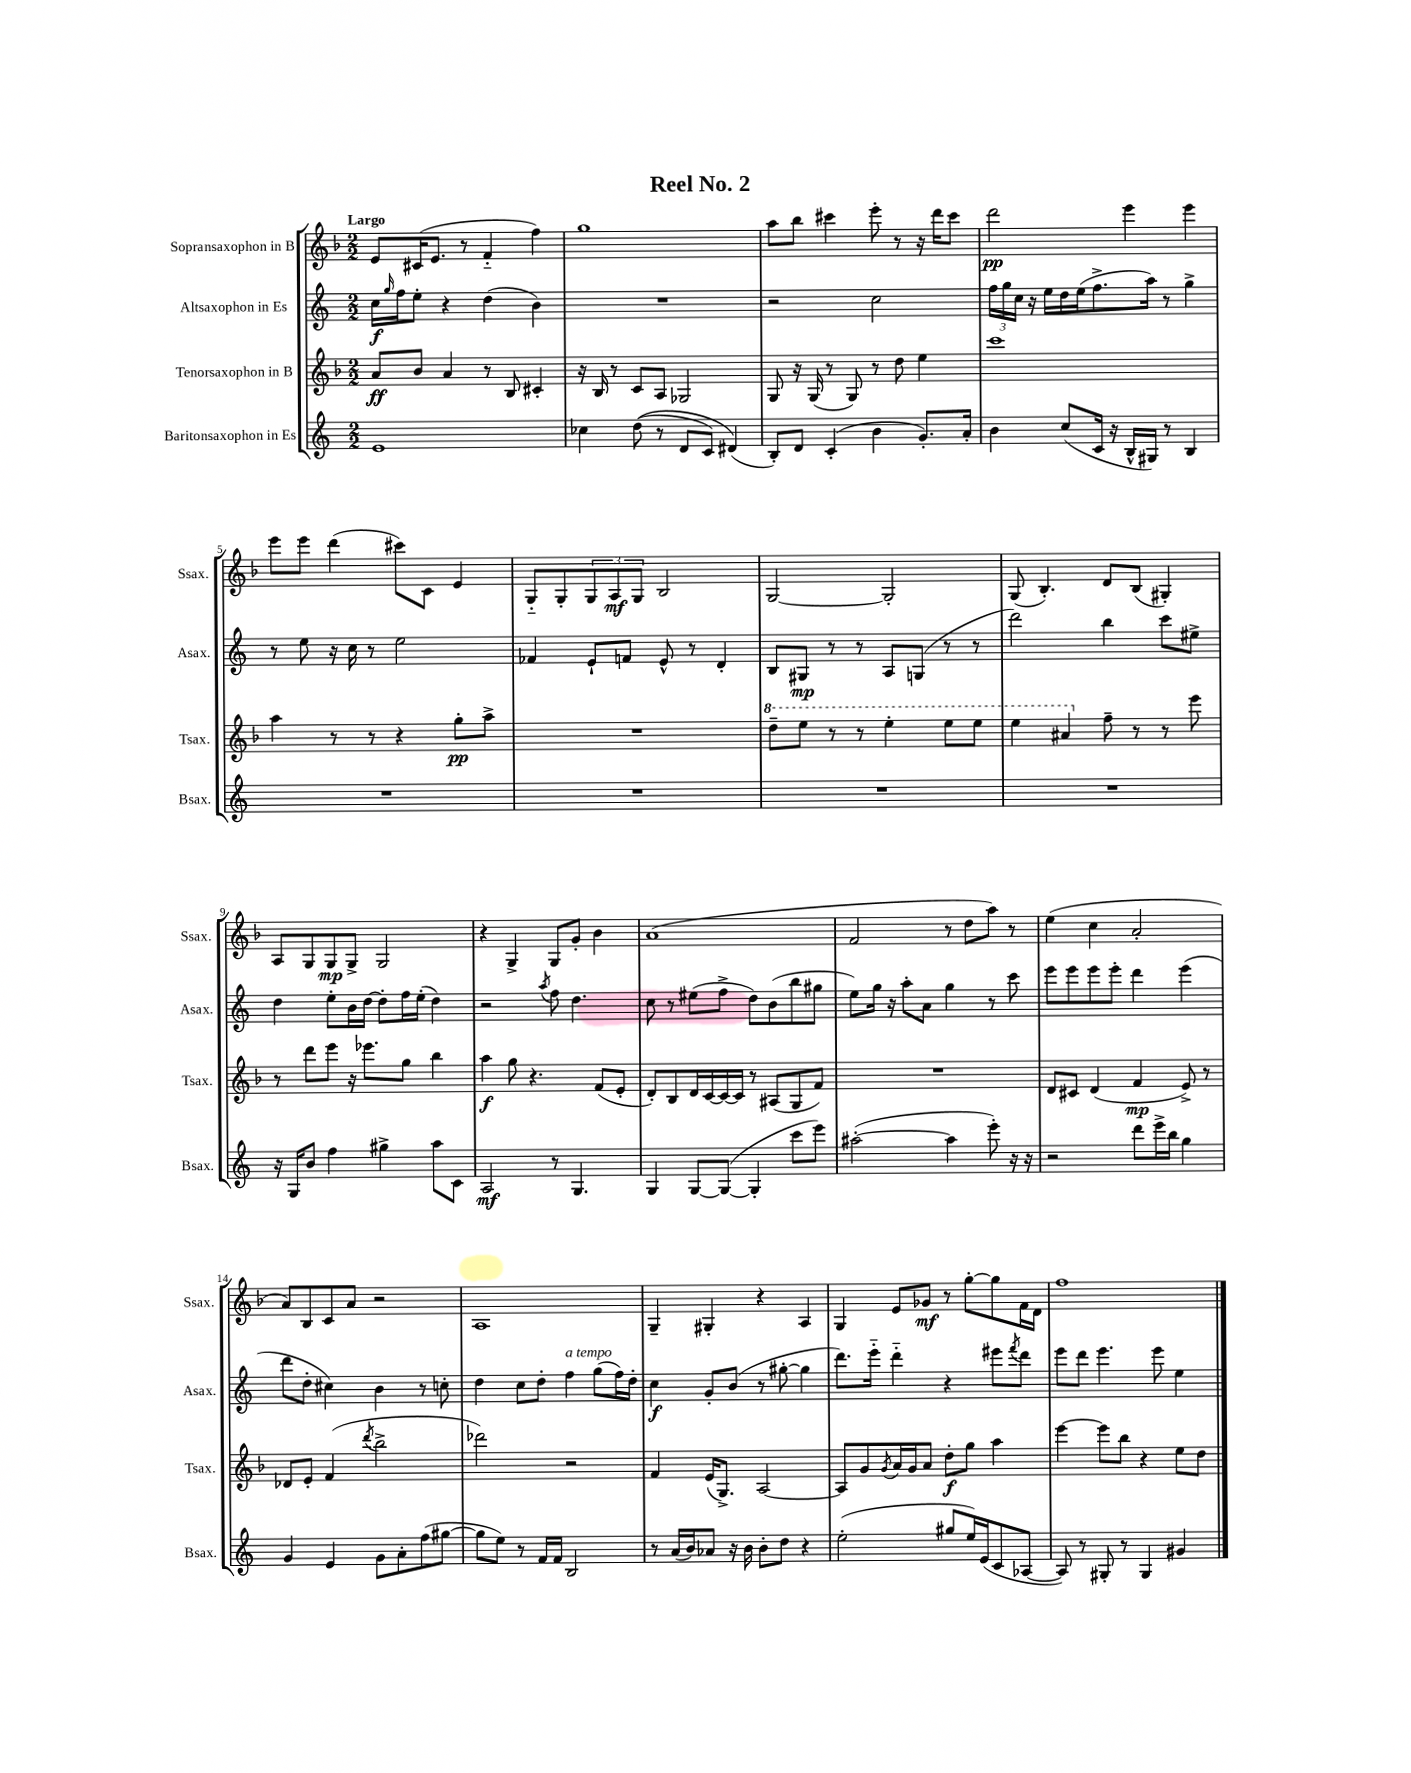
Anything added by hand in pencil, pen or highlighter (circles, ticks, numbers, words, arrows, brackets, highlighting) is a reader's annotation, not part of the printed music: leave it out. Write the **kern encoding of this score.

**kern	**dynam	**kern	**dynam	**kern	**dynam	**kern	**dynam
*part4	*part4	*part3	*part3	*part2	*part2	*part1	*part1
*staff4	*staff4	*staff3	*staff3	*staff2	*staff2	*staff1	*staff1
*I"Baritonsaxophon in Es	*	*I"Tenorsaxophon in B	*	*I"Altsaxophon in Es	*	*I"Sopransaxophon in B	*
*I'Bsax.	*	*I'Tsax.	*	*I'Asax.	*	*I'Ssax.	*
*clefG2	*	*clefG2	*	*clefG2	*	*clefG2	*
*k[]	*	*k[b-]	*	*k[]	*	*k[b-]	*
*M2/2	*	*M2/2	*	*M2/2	*	*M2/2	*
=1	=1	=1	=1	=1	=1	=1	=1
!	!	!	!	!	!	!LO:TX:a:B:t=Largo	!
1e	.	8a/L	ff	16cc\LL	f	8e/L	.
.	.	.	.	16qqgg/	.	.	.
.	.	.	.	16ff\J	.	.	.
.	.	8b-/J	.	8ee'\J	.	(16c#X/K	.
.	.	.	.	.	.	8.e/J	.
.	.	4a/	.	4r	.	.	.
.	.	.	.	.	.	8r	.
.	.	8r	.	(4dd\	.	4f/	.
.	.	8B-/	.	.	.	.	.
.	.	4c#X'/	.	4b\)	.	4ff\)	.
=2	=2	=2	=2	=2	=2	=2	=2
4cc-X\	.	16r	.	1r	.	1gg	.
.	.	16B-/	.	.	.	.	.
.	.	8r	.	.	.	.	.
((8dd\	.	8c/L	.	.	.	.	.
8r	.	8A/J	.	.	.	.	.
8d/L	.	2G-X/	.	.	.	.	.
8c/J)	.	.	.	.	.	.	.
(4d#X/)	.	.	.	.	.	.	.
=3	=3	=3	=3	=3	=3	=3	=3
8B'/L)	.	8G/	.	2r	.	8aa\L	.
8d/J	.	16r	.	.	.	8bb-\J	.
.	.	(16G/	.	.	.	.	.
(4c'/	.	8r	.	.	.	4ccc#X\	.
.	.	8G/)	.	.	.	.	.
4b\	.	8r	.	2cc\	.	8eee'\	.
.	.	8dd\	.	.	.	8r	.
8.g'/L)	.	4ee\	.	.	.	16r	.
.	.	.	.	.	.	16ddd\KL	.
.	.	.	.	.	.	8ccc#\J	.
16a'/Jk	.	.	.	.	.	.	.
=4	=4	=4	=4	=4	=4	=4	=4
4b\	.	1ccc	.	24ff\LL	.	2ddd\	pp
.	.	.	.	24gg\	.	.	.
.	.	.	.	24cc\JJ	.	.	.
.	.	.	.	16r	.	.	.
.	.	.	.	16ee\LL	.	.	.
(8cc/L	.	.	.	16dd\	.	.	.
.	.	.	.	(16ee\J	.	.	.
16c/Jk	.	.	.	8.ff^\	.	.	.
16r	.	.	.	.	.	.	.
16B^^/LL	.	.	.	.	.	4eee\	.
16G#X/JJ)	.	.	.	16aa\Jk)	.	.	.
8r	.	.	.	8r	.	.	.
4B/	.	.	.	4gg^\	.	4eee\	.
!!LO:LB:g=z
=5	=5	=5	=5	=5	=5	=5	=5
1r	.	4aa\	.	8r	.	8eee\L	.
.	.	.	.	8ee\	.	8eee\J	.
.	.	8r	.	16r	.	(4ddd\	.
.	.	.	.	16cc\	.	.	.
.	.	8r	.	8r	.	.	.
.	.	4r	.	2ee\	.	8ccc#X\L)	.
.	.	.	.	.	.	8c\J	.
.	.	8gg'\L	pp	.	.	4e/	.
.	.	8aa^\J	.	.	.	.	.
=6	=6	=6	=6	=6	=6	=6	=6
1r	.	1r	.	4f-X/	.	8G/L	.
.	.	.	.	.	.	8G'/	.
.	.	.	.	8e`/L	.	12G/	.
.	.	.	.	.	.	12A/	mf
.	.	.	.	8fn/J	.	.	.
.	.	.	.	.	.	12G/J	.
.	.	.	.	8e^^/	.	2B-/	.
.	.	.	.	8r	.	.	.
.	.	.	.	4d'/	.	.	.
=7	=7	=7	=7	=7	=7	=7	=7
*	*	*8va	*	*	*	*	*
1r	.	8ddd~\L	.	8B/L	.	[2G/	.
.	.	8eee\J	.	8G#X/J	mp	.	.
.	.	8r	.	8r	.	.	.
.	.	8r	.	8r	.	.	.
.	.	4eee'\	.	8A/L	.	2G'/]	.
.	.	.	.	(8Gn/J	.	.	.
.	.	8eee\L	.	8r	.	.	.
.	.	8eee\J	.	8r	.	.	.
=8	=8	=8	=8	=8	=8	=8	=8
1r	.	4eee\	.	2ddd\)	.	(8G/	.
.	.	.	.	.	.	4.B-'/)	.
.	.	4aa#X/	.	.	.	.	.
*	*	*X8va	*	*	*	*	*
.	.	8ff~\	.	4bb\	.	8d/L	.
.	.	8r	.	.	.	(8B-/J	.
.	.	8r	.	8ccc\L	.	4G#X'/)	.
.	.	8eee\	.	8ee#X^\J	.	.	.
!!LO:LB:g=z
=9	=9	=9	=9	=9	=9	=9	=9
16r	.	8r	.	4dd\	.	8A/L	.
16G/KL	.	.	.	.	.	.	.
8b/J	.	8ddd\L	.	.	.	8G/	.
4ff\	.	8eee\J	.	8ee'\L	.	8G/	mp
.	.	16r	.	16b\L	.	8G^/J	.
.	.	8.eee-X\L	.	[16dd\JJ	.	.	.
4gg#X^\	.	.	.	8dd'\L]	.	2G/	.
.	.	8gg\J	.	16ff\L	.	.	.
.	.	.	.	(16ee'\JJ	.	.	.
8aa\L	.	4bb-\	.	4dd\)	.	.	.
8c\J	.	.	.	.	.	.	.
=10	=10	=10	=10	=10	=10	=10	=10
2A/	mf	4aa\	f	2r	.	4r	.
.	.	8gg\	.	.	.	4G^/	.
.	.	4.r	.	.	.	.	.
.	.	.	.	8qaa/	.	.	.
8r	.	.	.	8ff\	.	8G/L	.
4.G/	.	.	.	4.dd\	.	8g'/J	.
.	.	(8f/L	.	.	.	4b-\	.
.	.	8e'/J	.	.	.	.	.
=11	=11	=11	=11	=11	=11	=11	=11
4G/	.	8d'/L)	.	8cc\	.	(1a	.
.	.	8B-/	.	8r	.	.	.
[8G/L	.	16d/L	.	(8ee#X\L	.	.	.
.	.	[16c/	.	.	.	.	.
(8G/J_	.	16c/_	.	8ff^\J	.	.	.
.	.	16c/JJ]	.	.	.	.	.
4G'/]	.	8r	.	8dd\L)	.	.	.
.	.	(8A#X/L	.	(8b\	.	.	.
8ccc\L	.	8G/	.	8bb\	.	.	.
8eee\J)	.	8f/J)	.	8gg#X\J	.	.	.
=12	=12	=12	=12	=12	=12	=12	=12
([2aa#X'\	.	1r	.	8ee\L)	.	2f/	.
.	.	.	.	16gg\Jk	.	.	.
.	.	.	.	16r	.	.	.
.	.	.	.	8aa'\L	.	.	.
.	.	.	.	8a\J	.	.	.
4aa#\]	.	.	.	4gg\	.	8r	.
.	.	.	.	.	.	8dd\L	.
8eee'\)	.	.	.	8r	.	8aa\J)	.
16r	.	.	.	8ccc\	.	8r	.
16r	.	.	.	.	.	.	.
=13	=13	=13	=13	=13	=13	=13	=13
2r	.	8d/L	.	8eee\L	.	(4ee\	.
.	.	8c#X/J	.	8eee\	.	.	.
.	.	(4d/	.	8eee\	.	4cc\	.
.	.	.	.	8eee'\J	.	.	.
8ddd\L	.	4f/	mp	4ddd\	.	2a'/	.
16eee^\L	.	.	.	.	.	.	.
16bb\JJ	.	.	.	.	.	.	.
4gg\	.	8e^/)	.	(4eee\	.	.	.
.	.	8r	.	.	.	.	.
!!LO:LB:g=z
=14	=14	=14	=14	=14	=14	=14	=14
4g/	.	8d-X/L	.	8ddd\L	.	8a/L)	.
.	.	8e'/J	.	8dd'\J	.	8B-/	.
4e/	.	(4f/	.	4cc#X\)	.	8c/	.
.	.	.	.	.	.	8a/J	.
.	.	8qddd/	.	.	.	.	.
8g\L	.	2bb-^\	.	4b\	.	2r	.
8a'\	.	.	.	.	.	.	.
(8ff\	.	.	.	8r	.	.	.
[8gg#X\J	.	.	.	8ccn'\	.	.	.
=15	=15	=15	=15	=15	=15	=15	=15
8gg#\L]	.	2ddd-X\)	.	4dd\	.	1A	.
8ee\J)	.	.	.	.	.	.	.
8r	.	.	.	8cc\L	.	.	.
16f/LL	.	.	.	8dd'\J	.	.	.
16f/JJ	.	.	.	.	.	.	.
!	!	!	!	!LO:TX:a:i:t=a tempo	!	!	!
2B/	.	2r	.	4ff\	.	.	.
.	.	.	.	(8gg\L	.	.	.
.	.	.	.	16ff\L)	.	.	.
.	.	.	.	16dd'\JJ	.	.	.
=16	=16	=16	=16	=16	=16	=16	=16
8r	.	4f/	.	4cc\	f	4G~/	.
(16a/LL	.	.	.	.	.	.	.
16b/J)	.	.	.	.	.	.	.
8a-X/J	.	(16e/KL	.	8g'/L	.	4G#X'/	.
.	.	8.G^/J)	.	.	.	.	.
16r	.	.	.	(8b/J	.	.	.
16b\	.	.	.	.	.	.	.
8b'\L	.	[2A/	.	8r	.	4r	.
8dd\J	.	.	.	[8gg#X'\	.	.	.
4r	.	.	.	4gg#\]	.	4A/	.
=17	=17	=17	=17	=17	=17	=17	=17
(2ee'\	.	8A/L]	.	8.ddd\L)	.	4G/	.
.	.	8g/	.	.	.	.	.
.	.	.	.	16eee\Jk	.	.	.
.	.	8qg/	.	.	.	.	.
.	.	16a/L	.	4ddd\	.	8e/L	.
.	.	16g/J	.	.	.	.	.
.	.	8a/J	.	.	.	8g-X/J	mf
8gg#X/L	.	8dd'\L	f	4r	.	8r	.
16ee/L)	.	8gg\J	.	.	.	[8gg'\L	.
(16e/J	.	.	.	.	.	.	.
8c/	.	4aa\	.	8eee#X\L	.	8gg\]	.
.	.	.	.	8qfff/	.	.	.
[8A-X/J	.	.	.	8ddd\J	.	16f\L	.
.	.	.	.	.	.	16d\JJ	.
=18	=18	=18	=18	=18	=18	=18	=18
8A-/])	.	[4eee\	.	8eee\L	.	1ff	.
8r	.	.	.	8ddd\J	.	.	.
8G#X'/	.	8eee\L]	.	4.eee\	.	.	.
8r	.	8bb-\J	.	.	.	.	.
4G#/	.	4r	.	.	.	.	.
.	.	.	.	8eee\	.	.	.
4g#X/	.	8ee\L	.	4ee\	.	.	.
.	.	8dd\J	.	.	.	.	.
==	==	==	==	==	==	==	==
*-	*-	*-	*-	*-	*-	*-	*-
